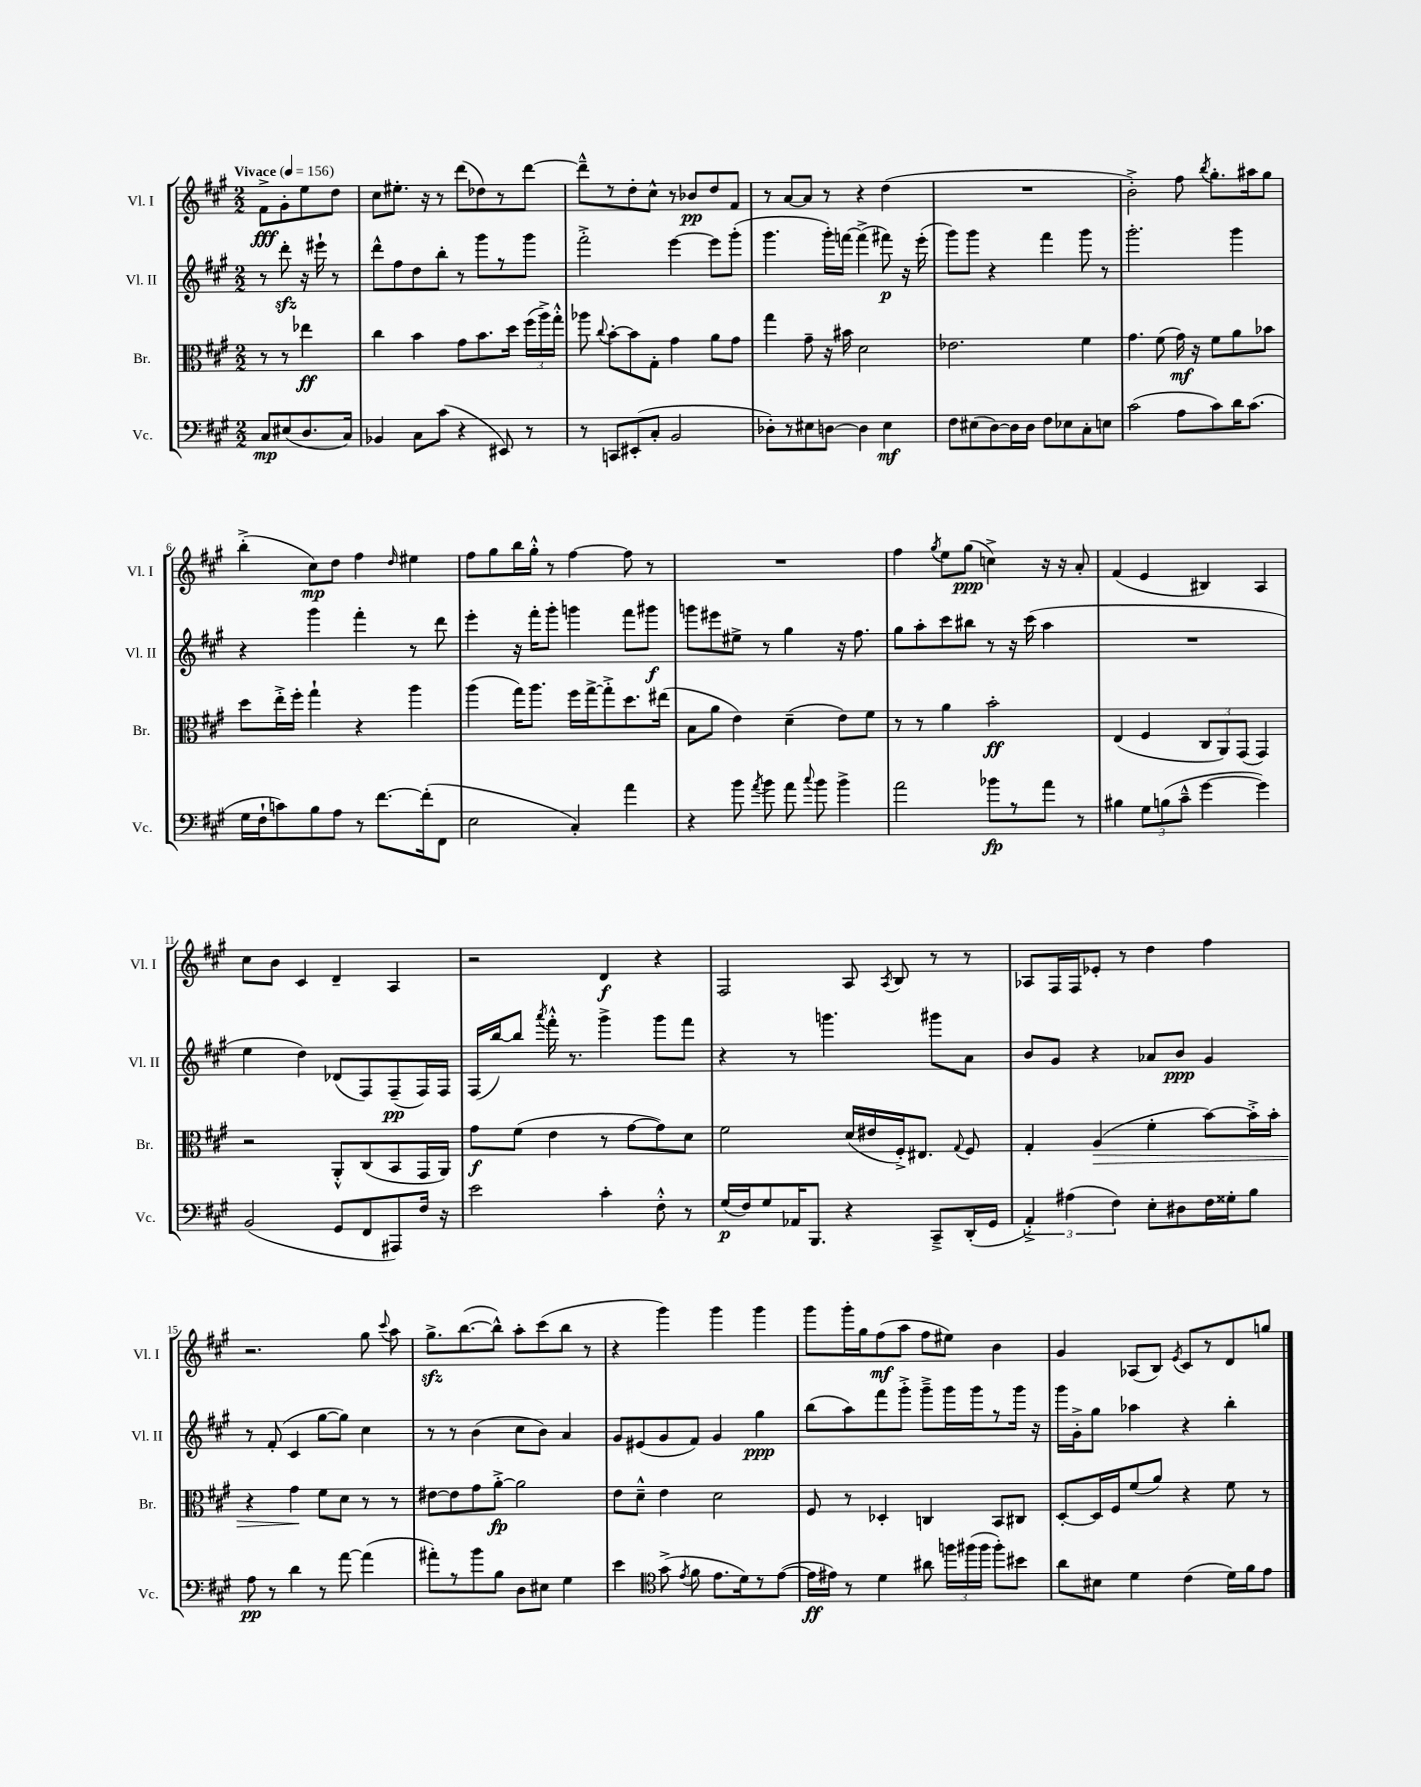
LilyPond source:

<<
\new StaffGroup <<
\new Staff = "s0" \with { instrumentName = "Vl. I" shortInstrumentName = "Vl. I" } {
    \clef treble \key a \major \numericTimeSignature \time 2/2 \partial 2 \tempo "Vivace" 4 = 156
    \autoBeamOff fis'8[->\fff gis'8-. e''8 d''8] |
    cis''8[ eis''8.]-. r16 r8 d'''8[( des''8) r8 d'''8]~ |
    d'''8[---^ r8 d''8-. cis''8]-^ r8 bes'8[\pp d''8 fis'8] |
    r8 a'8[~ a'8] r8 r4 d''4( |
    R1 |
    b'2-.->) fis''8 \acciaccatura { b''8 } gis''8.[-. ais''16 gis''8] |
    b''4-.->( cis''8[\mp) d''8] fis''4 \grace { d''16 } eis''4 |
    fis''8[ gis''8 b''16 gis''16]-.-^ r8 fis''4~ fis''8 r8 |
    R1 |
    fis''4 \acciaccatura { gis''8 } e''8[ gis''8]\ppp( c''4->) r16 r16 a'8-. |
    fis'4( e'4 bis4) a4 |
    cis''8[ b'8] cis'4 d'4-- a4 |
    r2 d'4\f r4 |
    fis2 a8 \acciaccatura { a8 } b8 r8 r8 |
    aes8[ fis16 fis16 ees'8]-. r8 d''4 fis''4 |
    r2. gis''8 \appoggiatura { cis'''8 } a''8 |
    gis''8.[->\sfz b''8.~( b''8]-^) a''8[-. cis'''8( b''8] r8 |
    r4 gis'''4) gis'''4 gis'''4 |
    gis'''8[ gis'''16-. gis''16 fis''8\mf( a''8] fis''8[ eis''8]) b'4 |
    gis'4 aes8[( b8]) \acciaccatura { e'8 } cis'8[ r8 d'8 g''8] \bar "|." |
}
\new Staff = "s1" \with { instrumentName = "Vl. II" shortInstrumentName = "Vl. II" } {
    \clef treble \key a \major \numericTimeSignature \time 2/2 \partial 2
    \autoBeamOff r8 d'''8-.\sfz r16 eis'''16-! r8 |
    d'''8[-^ fis''8 d''8 b''8]-. r8 gis'''8[ r8 gis'''8] |
    fis'''2-.-> e'''4~ e'''8[ gis'''8]-.( |
    gis'''4. gis'''16[-.) f'''16]~ f'''4->( fis'''8\p) r16 e'''16-.( |
    gis'''8[) gis'''8] r4 fis'''4 gis'''8 r8 |
    gis'''2.-. gis'''4 |
    r4 gis'''4 fis'''4-. r8 d'''8 |
    e'''4-. r16 fis'''16[-. gis'''8]-. g'''4 fis'''8[ gis'''8]\f |
    g'''8[ eis'''8 eis''8]-> r8 gis''4 r16 fis''8. |
    gis''8[ a''8-. cis'''8 bis''8] r8 r16 cis'''16( a''4 |
    R1 |
    e''4 d''4) des'8[( fis8) fis8--\pp( fis16) fis16] |
    fis16[( b''16~) b''8] \acciaccatura { a'''8 } fis'''16-.-^ r8. gis'''4-> gis'''8[ fis'''8] |
    r4 r8 g'''4. gis'''8[ a'8] |
    b'8[ gis'8] r4 aes'8[ b'8]\ppp gis'4 |
    r8 fis'8-.( cis'4 gis''8[~ gis''8]) cis''4 |
    r8 r8 b'4( cis''8[ b'8]) a'4 |
    gis'8[ eis'8( gis'8 fis'8]) gis'4 gis''4\ppp |
    b''8[( a''8) fis'''8 gis'''8]-.-> gis'''8[---> gis'''16 gis'''16 r8 gis'''16] r16 |
    gis'''16[ gis'16-.-> gis''8] aes''4 r4 b''4-. \bar "|." |
}
\new Staff = "s2" \with { instrumentName = "Br." shortInstrumentName = "Br." } {
    \clef alto \key a \major \numericTimeSignature \time 2/2 \partial 2
    \autoBeamOff r8 r8 ees''4\ff |
    cis''4 b'4 gis'8[ b'8. d''16] \tuplet 3/2 { fis''16[( a''16->) gis''16]-.-^ } |
    aes''8 \appoggiatura { cis''8 } b'8[~-. b'8 gis8]-. gis'4 a'8[ gis'8] |
    gis''4 gis'8-- r16 bis'16 d'2 |
    ees'2. fis'4 |
    gis'4. fis'8( gis'16\mf) r16 fis'8[ a'8 bes'8] |
    d''8[ e''16-.-> fis''16]-. gis''4-! r4 a''4 |
    a''4( gis''16[) a''8.] fis''16[ gis''16~-> gis''8-.-> d''8. eis''16]( |
    b8[ a'8] e'4) d'4--( e'8[) fis'8] |
    r8 r8 a'4 b'2-.\ff |
    e4( fis4 \tuplet 3/2 { cis8[ a,8) gis,8]( } gis,4) |
    r2 a,8[-.-^ cis8( b,8 gis,16 a,16]) |
    gis'8[\f fis'8]( e'4 r8 gis'8[~ gis'8) d'8] |
    fis'2 d'16[( eis'16 fis16-.->) eis8.] \appoggiatura { gis8 } fis8 |
    gis4-. a4\>( fis'4-. b'8[~) b'16-.-> b'16]-. |
    r4 gis'4\! fis'8[ d'8] r8 r8 |
    eis'8[~ eis'8 gis'8 a'8]~-.->\fp a'2 |
    e'8[ d'8]---^ e'4 d'2 |
    fis8 r8 des4-. c4 b,8[ cis8] |
    d8[~-. d16 fis16 fis'8( a'8]) r4 fis'8 r8 \bar "|." |
}
\new Staff = "s3" \with { instrumentName = "Vc." shortInstrumentName = "Vc." } {
    \clef bass \key a \major \numericTimeSignature \time 2/2 \partial 2
    \autoBeamOff cis8[\mp eis8( d8. cis16]) |
    bes,4 cis8[ cis'8]( r4 eis,8) r8 |
    r8 c,8[ eis,8-.( cis8]-. b,2 |
    des8[-.) r8 eis8 d8]~ d4 eis4\mf |
    fis8[ eis8( d8~) d16 d16] fis8[ ees8 cis8-. e8] |
    cis'2( a8[ cis'8) d'16 cis'8.]( |
    gis16[ fis16-! c'8) b8 a8] r8 fis'8.[~ fis'16-.( fis,8] |
    e2 cis4-.) a'4 |
    r4 b'8 \acciaccatura { a'8 } b'8 a'8 \appoggiatura { cis''8 } b'8 b'4-> |
    a'2 bes'8[\fp r8 a'8] r8 |
    bis4 \tuplet 3/2 { gis8[ b8( cis'8]---^ } gis'4~ gis'4) |
    b,2( gis,8[ fis,8 ais,,8) fis16] r16 |
    e'2 cis'4-. fis8-.-^ r8 |
    gis16[\p( fis16) gis8 aes,16 b,,8.] r4 cis,8[---> d,16-.( gis,16] |
    \tuplet 3/2 { a,4-.->) ais4( fis4) } e8[-. dis8 fis16 gisis16-. b8] |
    a8\pp r8 d'4 r8 a'8~ a'4( |
    ais'8[-.) r8 b'8 b8] d8[ eis8] gis4 |
    e'4 \clef tenor gis'8->( \acciaccatura { e'8 } fis'8 e'8.[ d'16) r8 e'8]~( |
    e'16[\ff eis'16]) r8 d'4 ais'8 \tuplet 3/2 { f''16[ fis''16( fis''16] } fis''8[-.) bis'8] |
    a'8[ bis8] d'4 cis'4( d'16[) fis'16 e'8] \bar "|." |
}
>>
>>
